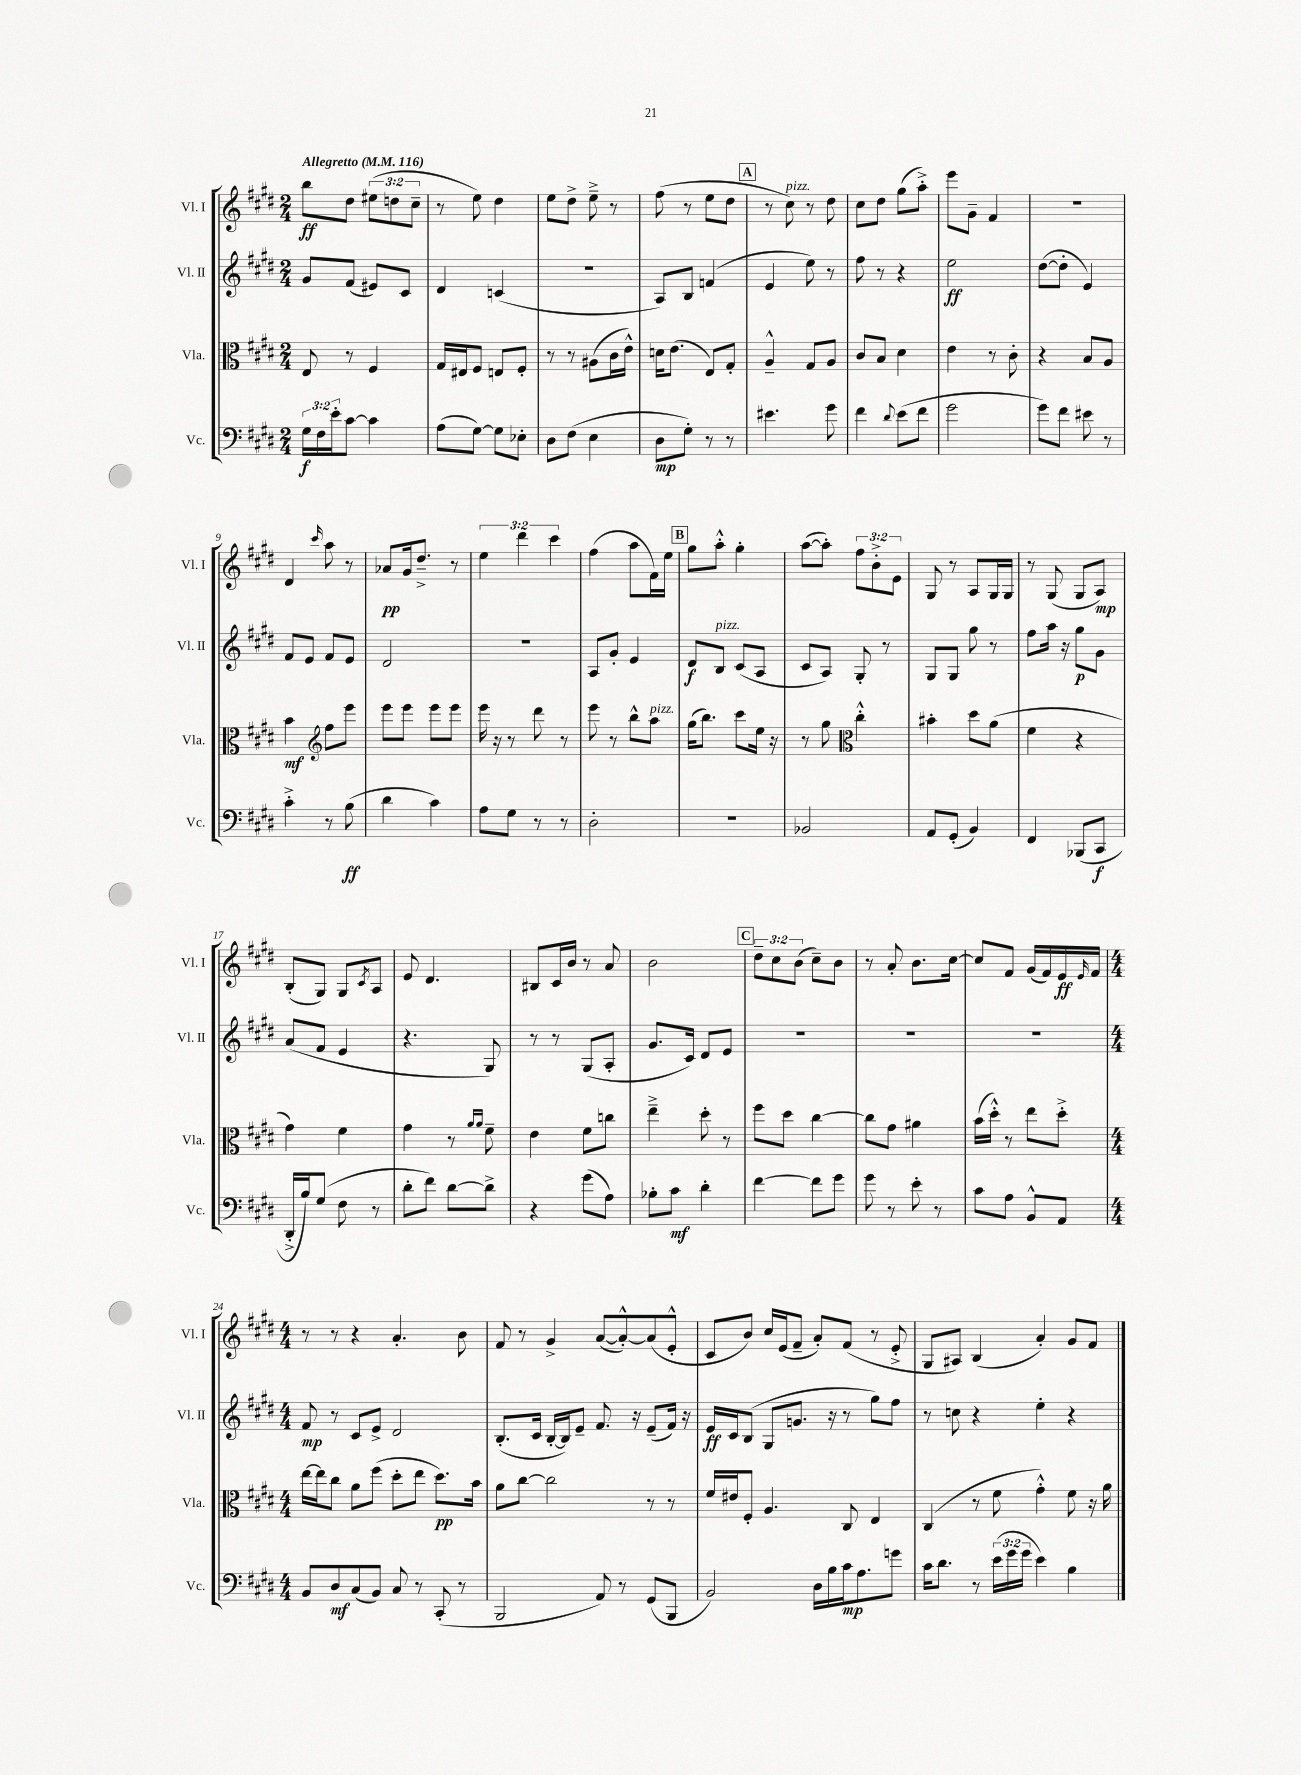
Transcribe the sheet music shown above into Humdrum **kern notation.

**kern	**kern	**kern	**kern
*staff4	*staff3	*staff2	*staff1
*clefF4	*clefC3	*clefG2	*clefG2
*k[f#c#g#d#]	*k[f#c#g#d#]	*k[f#c#g#d#]	*k[f#c#g#d#]
*M2/4	*M2/4	*M2/4	*M2/4
*MM116	*MM116	*MM116	*MM116
24G#	8E	8g#	8bb
24F#	.	.	.
24e'	.	.	.
[8c#	8r	(8f#	8dd#
4c#]	4F#	8e#)	(12ee#
.	.	.	12dd
.	.	8c#	.
.	.	.	12cc#~
=	=	=	=
(8A	16G#	4d#	8r
.	16E#	.	.
[8G#)	8F#	.	8ee)
8G#]	8E	(4c	4dd#
8E-'	8F#'	.	.
=	=	=	=
8D#	8r	2r	8ee
(8F#	8r	.	8dd#^
4E	(8A#	.	8ee~^
.	16c#	.	8r
.	16e^^)	.	.
=	=	=	=
8D#	16d	8A)	(8ff#
.	(8.e	.	.
8G#')	.	8B	8r
8r	8E)	(4f	8ee
8r	8G#'	.	8dd#
=	=	=	=
4.e#	4A~^^	4e	8r
.	.	.	8cc#)
.	8G#	8ee)	8r
8g#	8A	8r	8dd#
=	=	=	=
4f#	8c#	8ff#	8cc#
.	8B	8r	8dd#
8qqd#	.	.	.
(8e	4d#	4r	(8gg#
8f#	.	.	8aa'^)
=	=	=	=
2g#	4e	2ee	8eee
.	.	.	8g#~
.	8r	.	4f#
.	8c#'	.	.
=	=	=	=
8g#)	4r	([8dd#	2r
8f#	.	8dd#']	.
8e#	8B	4e)	.
8r	8A	.	.
=	=	=	=
4c#'^	4b	8f#	4d#
.	.	8e	.
*	*clefG2	*	*
.	.	.	16qqccc#
8r	8ff#	8f#	8aa
(8B	8eee	8e	8r
=	=	=	=
4d#	8eee	2d#	8a-
.	8eee	.	16g#
.	.	.	8.dd#~^
4c#)	8eee	.	.
.	8eee	.	8r
=	=	=	=
8A	16eee	2r	6ee
.	16r	.	.
8G#	8r	.	.
.	.	.	6ddd#
8r	8ddd#	.	.
.	.	.	6ccc#
8r	8r	.	.
=	=	=	=
2D#'	8eee	8A	(4ff#
.	8r	8g#'	.
.	8bb^^	4e	8aa
.	8aa	.	16f#)
.	.	.	16ee
=	=	=	=
2r	(16gg#	8d#	8gg#
.	8.bb)	.	.
.	.	8B	8aa'^^
.	8ccc#	(8c#	4gg#'
.	16ee	8A	.
.	16r	.	.
=	=	=	=
2BB-	8r	8c#	([8aa
.	8gg#	8A)	8aa'])
*	*clefC3	*	*
.	4cc#'^^	8G#'	12ff#
.	.	.	12b'^
.	.	8r	.
.	.	.	12e
=	=	=	=
8AA	4b#'	8G#	8G#
(8GG#'	.	8G#	8r
4BB)	8dd#	8gg#	8A
.	(8a	8r	16G#
.	.	.	16G#
=	=	=	=
4FF#	4f#	8ff#	8r
.	.	16aa	(8G#
.	.	16r	.
(8BBB-	4r	8gg#	8G#
8CC#	.	8g#	8A)
=	=	=	=
16DD#'^	4g#)	(8a	(8B'
16B)	.	.	.
(8G#	.	8f#	8G#)
8F#	4f#	4e	8G#
.	.	.	8qc#
8r	.	.	8A
=	=	=	=
8d#'	4g#	4.r	8e
8f#)	.	.	4.d#
[8d#	8r	.	.
.	16qqa	.	.
.	16qqa	.	.
8d#^]	8f#~	8G#)	.
=	=	=	=
4r	4e	8r	8B#
.	.	8r	16c#
.	.	.	16b
(8g#	8f#	(8G#	8r
8A)	8cc	8A'	8a
=	=	=	=
8B-'	4ee~^	8.g#	2b
8c#	.	.	.
.	.	16c#)	.
4d#'	8dd#'	8d#	.
.	8r	8e	.
=	=	=	=
[4f#	8ff#	2r	12dd#~
.	.	.	12cc#
.	8dd#	.	.
.	.	.	(12b
8f#]	[4cc#	.	8cc#~)
8g#	.	.	8b
=	=	=	=
8g#	8cc#]	2r	8r
8r	8g#	.	8a'
8e'	4a#	.	8.b
8r	.	.	.
.	.	.	[16cc#
=	=	=	=
8c#	(16b	2r	8cc#]
.	16dd#'^^)	.	.
8A	8r	.	8f#
8BB^^	8ee	.	(16g#
.	.	.	16f#)
8AA	8dd#'^	.	16e
.	.	.	16qqe
.	.	.	16f#
=	=	=	=
*M4/4	*M4/4	*M4/4	*M4/4
8BB	[16ee	8f#	8r
.	16ee]	.	.
8D#	8cc#	8r	8r
(8C#	8a	8c#	4r
8BB)	(8ff#	8e^	.
8C#	8dd#'	2d#	4.a'
8r	8ee	.	.
(8CC#'	8.dd#)	.	.
8r	.	.	8b
.	16b	.	.
=	=	=	=
2BBB	8a	(8.B'	8f#
.	[8cc#	.	8r
.	.	16c#	.
.	2cc#]	[16B'	4g#^
.	.	16B])	.
.	.	8e~	.
8AA)	.	8.f#	([8a
8r	.	.	8a'^^_)
.	.	16r	.
(8GG#	8r	(8e~	(8a]
8BBB	8r	16f#)	8e'^^
.	.	16r	.
=	=	=	=
2BB)	16f#	16e	8c#
.	16e#	16c#	.
.	8F#'	(8B	8b)
.	4.A	8G#	16cc#
.	.	.	(16e
.	.	8.g	8f#~
16D#	.	.	8a')
16B	.	16r	.
16c#	8C#	8r	(8f#
8.A	.	.	.
.	4E	8gg#)	8r
8g	.	8ff#	8e'^
=	=	=	=
16c#	(4C#	8r	8G#
8.d#	.	.	.
.	.	8cc	8A#)
8r	8r	4r	(4B
(24e	8f#	.	.
24g#	.	.	.
24g#	.	.	.
4e)	4g#'^^)	4ee'	4a')
4B	8f#	4r	8g#
.	16r	.	8f#
.	16a	.	.
==	==	==	==
*-	*-	*-	*-
